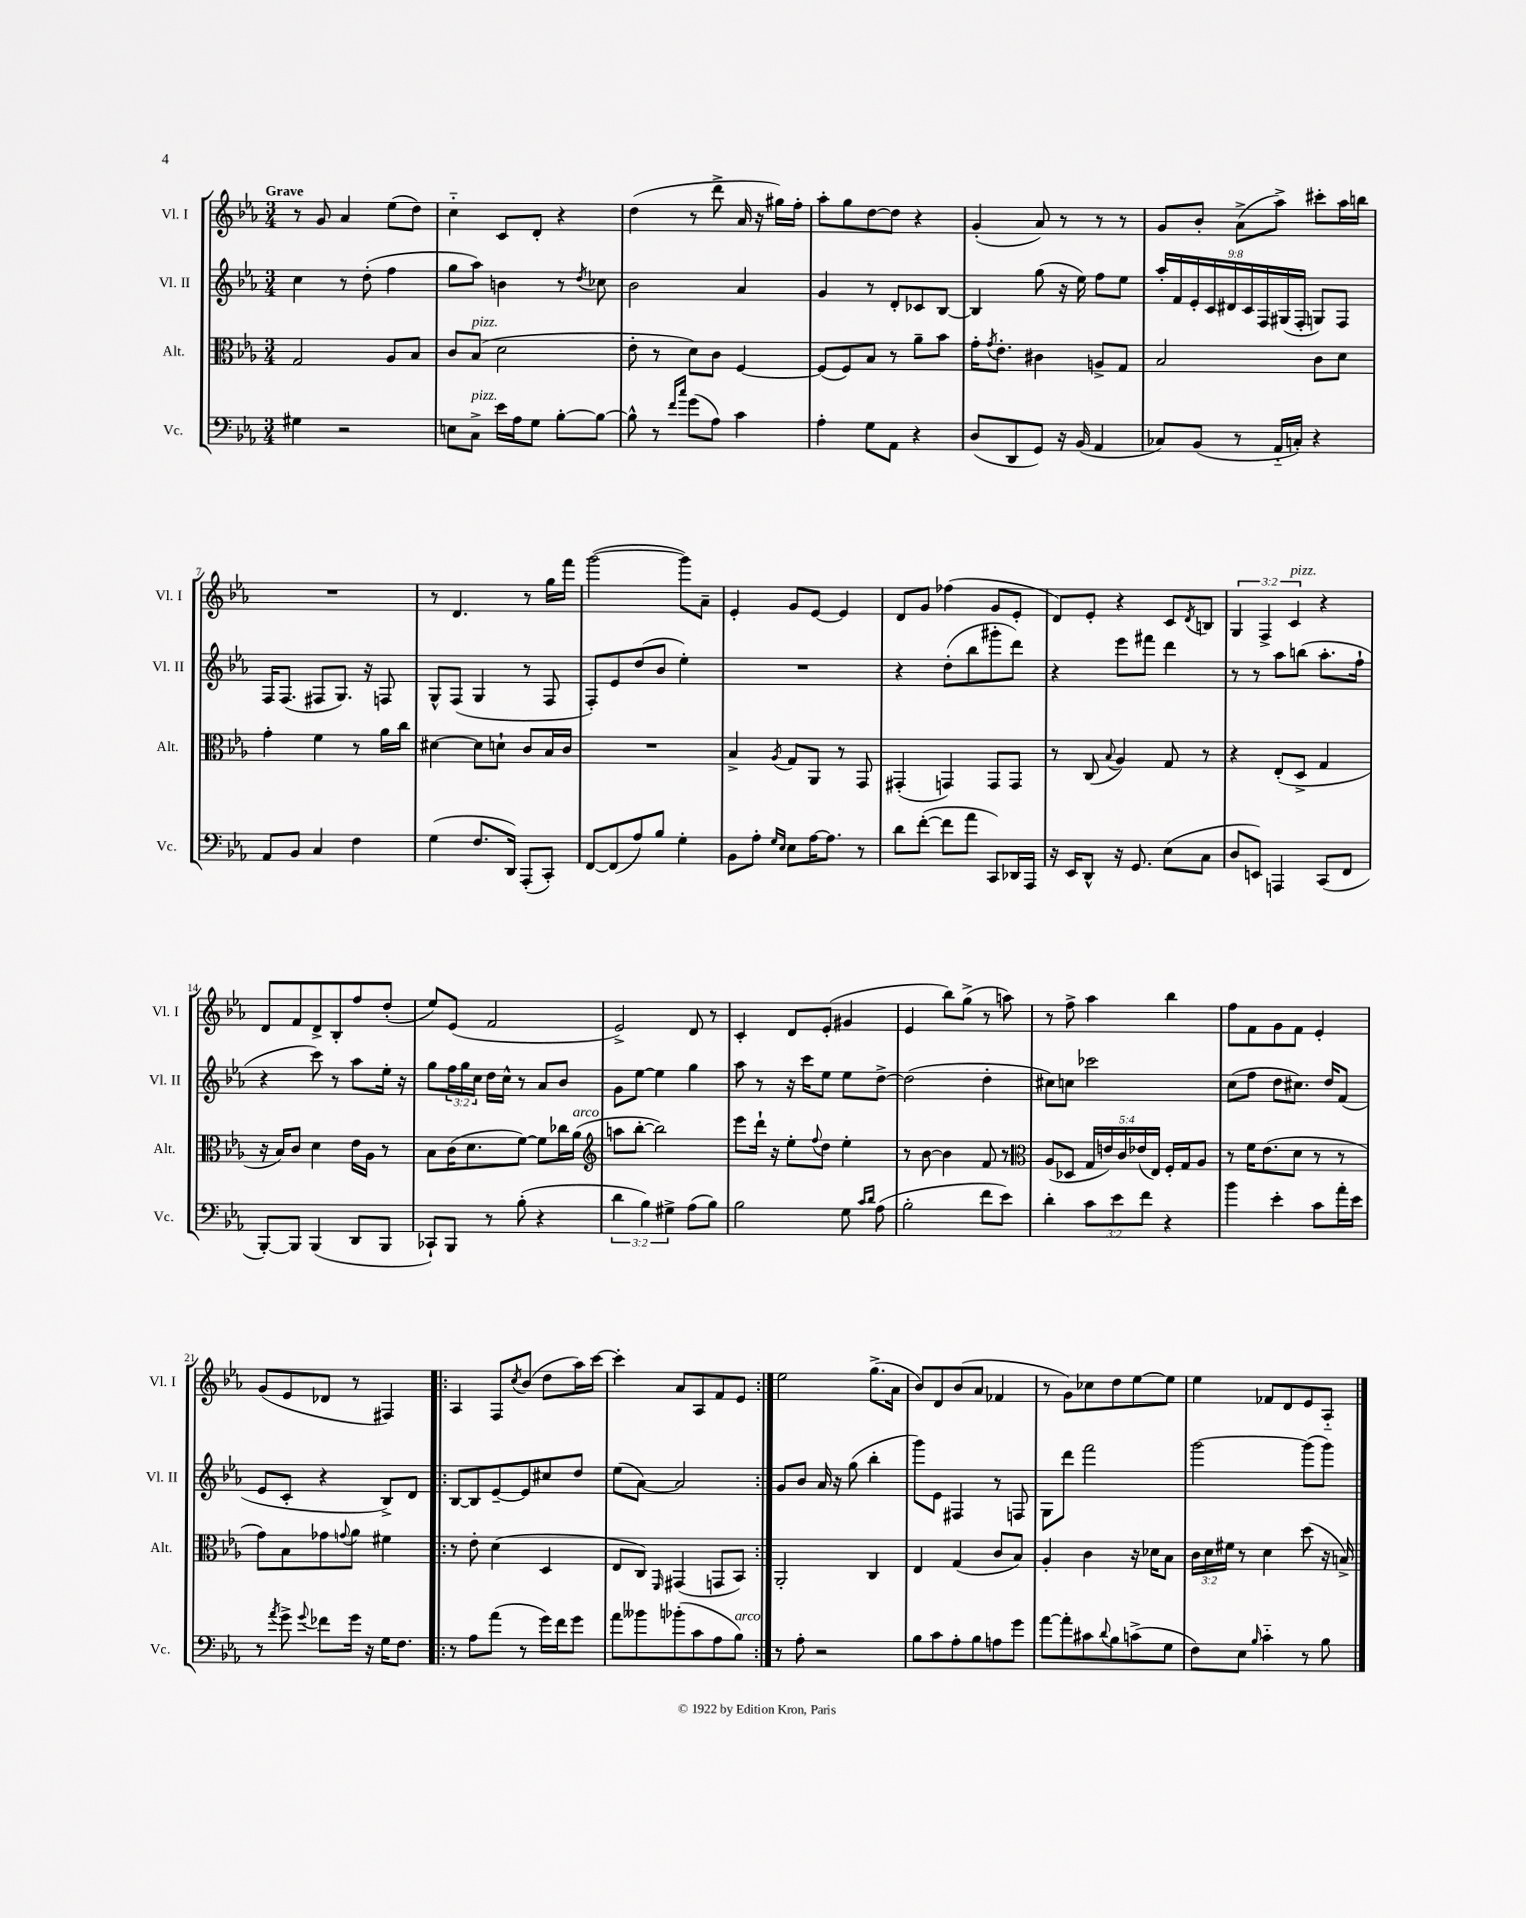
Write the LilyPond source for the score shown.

<<
\new StaffGroup <<
\new Staff = "s0" \with { instrumentName = "Vl. I" shortInstrumentName = "Vl. I" } {
    \clef treble \key ees \major \numericTimeSignature \time 3/4 \override Staff.TupletNumber.text = #tuplet-number::calc-fraction-text \tempo "Grave"
    r8 g'8 aes'4 ees''8( d''8) |
    c''4-_ c'8 d'8-. r4 |
    d''4( r8 d'''8-> aes'16 r16 gis''16) f''16-. |
    aes''8-. g''8 d''8~ d''8 r4 |
    g'4-.( aes'8) r8 r8 r8 |
    g'8 bes'8-. aes'8->( aes''8->) cis'''8-. aes''16 b''16 |
    R2. |
    r8 d'4. r8 g''16 f'''16 |
    g'''2~( g'''8) aes'8-- |
    ees'4-. g'8 ees'8~ ees'4 |
    d'8 g'8 fes''4( g'8 ees'8-. |
    d'8) ees'8-. r4 c'8 \acciaccatura { d'8 } b8 |
    \tuplet 3/2 { g4 f4-> c'4^\markup { \italic "pizz." } } r4 |
    d'8 f'8 d'8-> bes8-. f''8 d''8-.( |
    ees''8) ees'8( f'2 |
    ees'2->) d'8 r8 |
    c'4-. d'8 ees'8-.( gis'4 |
    ees'4 bes''8) g''8->( r8 a''8) |
    r8 f''8-> aes''4 bes''4 |
    f''8 f'8 g'8 f'8 ees'4-. |
    g'8( ees'8 des'8 r8 fis4) |
    \repeat volta 2 { aes4 f8 \acciaccatura { c''8 } bes'8( d''8 aes''16) c'''16~ |
    c'''4-. aes'8 aes8 f'8 ees'8 | }
    ees''2 g''8.->( aes'16 |
    bes'8) d'8 bes'8( aes'8 fes'4 |
    r8 g'8) ces''8 d''8 ees''8~ ees''8 |
    ees''4 fes'8 d'8 ees'8 aes8-_ \bar "|." |
}
\new Staff = "s1" \with { instrumentName = "Vl. II" shortInstrumentName = "Vl. II" } {
    \clef treble \key ees \major \numericTimeSignature \time 3/4 \override Staff.TupletNumber.text = #tuplet-number::calc-fraction-text
    c''4 r8 d''8-.( f''4 |
    g''8 aes''8) b'4 r8 \acciaccatura { d''8 } ces''8 |
    bes'2 aes'4 |
    g'4 r8 d'8-. ces'8 bes8~ |
    bes4 g''8( r16 ees''16) f''8 ees''8 |
    \tuplet 9/8 { aes''16-. f'16 ees'16-. c'16 dis'16 c'16 f16 gis16( f16-. } g8) f8 |
    f16 f8.( fis8 g8.) r16 f8 |
    g8-^ f8( g4 r8 f8 |
    f8-.) ees'8 d''8( bes'8 ees''4-.) |
    R2. |
    r4 d''8-.( bes''8 gis'''8-. d'''8) |
    r4 ees'''8 fis'''8 d'''4 |
    r8 r8 aes''8 b''8( aes''8.-. f''16-! |
    r4 c'''8) r8 aes''8 ees''16-. r16 |
    g''8 \tuplet 3/2 { f''16 g''16 c''16 } d''16 c''16-^ r8 aes'8 bes'8 |
    g'8 ees''8~ ees''4 g''4 |
    aes''8 r8 r16 c'''16 ees''8 ees''8 d''8~-> |
    d''2( d''4-. |
    cis''8) c''8 ces'''2 |
    c''8( f''8 d''8 cis''8.) d''16 f'8( |
    ees'8 c'8-. r4 bes8->) d'8 |
    \repeat volta 2 { bes8~ bes8 ees'8~-- ees'8 cis''8 d''8 |
    ees''8( aes'8~) aes'2 | }
    g'8 bes'8 aes'16 r16 g''8( bes''4-. |
    g'''8) ees'8 fis4 r8 f8 |
    g8 d'''8 f'''2 |
    g'''2~ g'''8( g'''8) \bar "|." |
}
\new Staff = "s2" \with { instrumentName = "Alt." shortInstrumentName = "Alt." } {
    \clef alto \key ees \major \numericTimeSignature \time 3/4 \override Staff.TupletNumber.text = #tuplet-number::calc-fraction-text
    g2 aes8 bes8 |
    c'8 bes8^\markup { \italic "pizz." }( d'2 |
    ees'8-. r8 d'8) c'8 f4~ |
    f8( f8) bes8 r8 aes'8-- bes'8 |
    g'16-. \acciaccatura { g'8 } ees'8.-. cis'4 a8-> g8 |
    bes2 c'8 d'8 |
    g'4-. f'4 r8 aes'16 c''16 |
    dis'4~ dis'8 d'8-! c'8 bes16 c'16 |
    R2. |
    bes4-> \acciaccatura { aes8 } g8 aes,8 r8 g,8 |
    gis,4-.( g,4) g,8 g,8 |
    r8 c8( \appoggiatura { bes8 } aes4) g8 r8 |
    r4 ees8-.( d8-> g4 |
    r16 bes16) c'8 d'4 ees'16 aes16 r8 |
    bes8 c'16( d'8. f'8~) f'8 ces''16 aes'16^\markup { \italic "arco" }( |
    \clef treble a''8 bes''8~-. bes''2) |
    ees'''8 d'''16-! r16 ees''8-. \appoggiatura { f''8 } d''8 ees''4-. |
    r8 bes'8~ bes'4 f'8 r8 |
    \clef alto aes8( des8 \tuplet 5/4 { g16 e'16) c'16 ees'16( ees16) } f16-. g16 aes8 |
    r8 f'16 ees'8.( d'8 r8 r8 |
    g'8) bes8 ges'8 \appoggiatura { g'8 } aes'8 fis'4 |
    \repeat volta 2 { r8 ees'8-. d'4( d4 |
    ees8 c8) \grace { f,16 } gis,4( g,8 bes,8) | }
    aes,2-. c4 |
    ees4 g4( c'8 bes8) |
    aes4-. c'4 r16 des'16 bes8 |
    \tuplet 3/2 { c'16 d'16 fis'16 } r8 d'4 d''8( r16 b16->) \bar "|." |
}
\new Staff = "s3" \with { instrumentName = "Vc." shortInstrumentName = "Vc." } {
    \clef bass \key ees \major \numericTimeSignature \time 3/4 \override Staff.TupletNumber.text = #tuplet-number::calc-fraction-text
    gis4 r2 |
    e8 c8->^\markup { \italic "pizz." } ees'16 aes16 g8 bes8~-. bes8~ |
    bes8-^ r8 \grace { f'16 c''16 } g'8( aes8) c'4 |
    aes4-. g8 aes,8 r4 |
    d8( d,8 g,8) r16 bes,16( aes,4 |
    ces8) bes,8( r8 aes,16-_ c16-.) r4 |
    aes,8 bes,8 c4 f4 |
    g4( f8. d,16) aes,,8-.( c,8-.) |
    f,8~ f,8( aes8) bes8 g4-. |
    bes,8 aes8-. \grace { g16 ees16 } ees8 aes16~ aes8. r8 |
    d'8 f'8~-.( f'8 aes'8 c,8) des,16 aes,,16 |
    r16 ees,16 d,8-^ r16 g,8. ees8( c8 |
    d8 e,8) a,,4 c,8( f,8 |
    bes,,8~-.) bes,,8 bes,,4( d,8 bes,,8 |
    ces,8-!) bes,,8 r8 bes8-.( r4 |
    \tuplet 3/2 { d'4 bes4) gis4-> } aes8( bes8) |
    bes2 g8 \grace { c'16 d'16 } aes8( |
    bes2-. f'8 ees'8) |
    d'4-. \tuplet 3/2 { c'8 ees'8 f'8 } r4 |
    bes'4 ees'4-. c'8 aes'16-. ees'16 |
    r8 \acciaccatura { aes'8 } g'8-> \appoggiatura { g'8 } fes'8 g'16 r16 g16 f8. |
    \repeat volta 2 { r8 aes8 aes'8( r8 g'16) f'16 g'8 |
    aes'8 beses'8 bes'8-.( c'8 aes8 bes8^\markup { \italic "arco" }) | }
    r8 aes8-. r2 |
    bes8 c'8 aes8-. bes8 a8 g'8 |
    aes'8~ aes'8-. cis'8 \appoggiatura { d'8 } bes8 c'8->( g8 |
    f8) ees8 \grace { bes16 } c'4-_ r8 bes8 \bar "|." |
}
>>
>>
